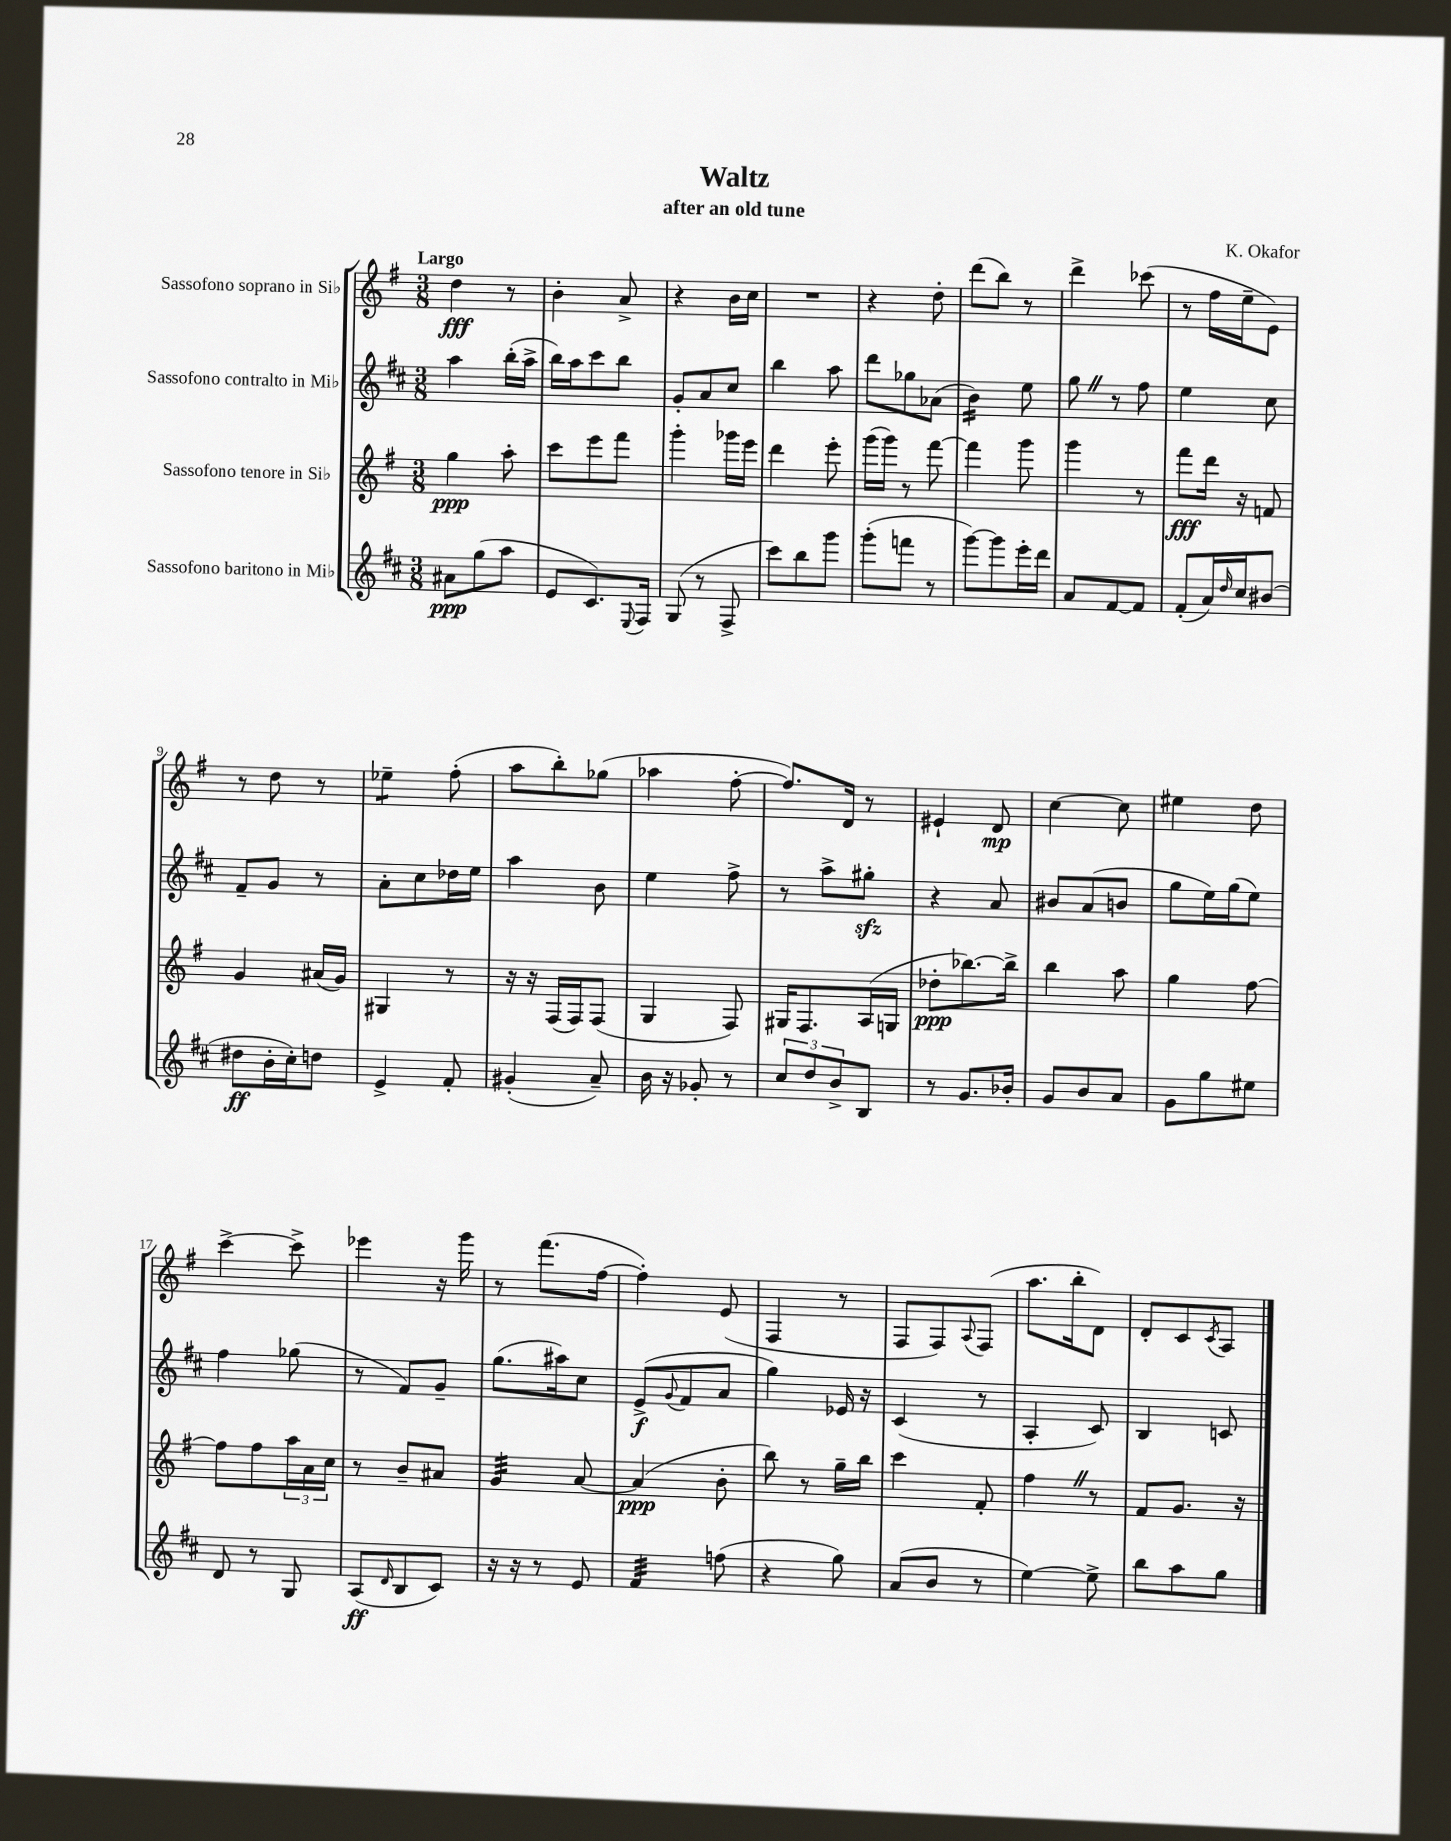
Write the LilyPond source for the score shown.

\header { title = "Waltz" composer = "K. Okafor" subtitle = "after an old tune" }
<<
\new StaffGroup <<
\new Staff = "s0" \with { instrumentName = "Sassofono soprano in Sib" } {
    \clef treble \key g \major \numericTimeSignature \time 3/8 \tempo "Largo"
    d''4\fff r8 |
    b'4-. a'8-> |
    r4 b'16 c''16 |
    R4. |
    r4 d''8-. |
    d'''8( b''8) r8 |
    d'''4-> ces'''8( |
    r8 fis''16 e''16-- e'8) |
    r8 d''8 r8 |
    ees''4:8-- fis''8-.( |
    a''8 b''8-.) ges''8( |
    aes''4 fis''8~-. |
    fis''8.) d'16 r8 |
    eis'4-! d'8\mp |
    c''4~ c''8 |
    eis''4 d''8 |
    c'''4~-> c'''8-> |
    ees'''4 r16 g'''16 |
    r8 fis'''8.( fis''16~ |
    fis''4-.) e'8( |
    fis4 r8 |
    fis8 fis8) \appoggiatura { a8 } fis8( |
    a''8. b''16-. d'8) |
    d'8-. c'8 \acciaccatura { c'8 } a8 \bar "|." |
}
\new Staff = "s1" \with { instrumentName = "Sassofono contralto in Mib" } {
    \clef treble \key d \major \numericTimeSignature \time 3/8
    a''4 b''16-.( a''16-> |
    b''16) a''16 cis'''8 b''8 |
    g'8-. a'8 cis''8 |
    b''4 a''8 |
    d'''8 ges''8 aes'8( |
    b'4:16) e''8 |
    g''8 \once \override BreathingSign.text = \markup { \musicglyph "scripts.caesura.straight" } \breathe r8 fis''8 |
    e''4 cis''8 |
    fis'8-- g'8 r8 |
    a'8-. cis''8 des''16 e''16 |
    a''4 b'8 |
    e''4 fis''8-> |
    r8 a''8-> gis''8-.\sfz |
    r4 a'8 |
    bis'8 a'8( b'8 |
    g''8 e''16) g''16( e''8) |
    fis''4 ges''8( |
    r8 fis'8) g'8-- |
    g''8.( ais''16) cis''8 |
    e'8->\f( \appoggiatura { g'8 } fis'8 a'8 |
    g''4) ees'16 r16 |
    cis'4( r8 |
    a4-. cis'8) |
    b4 c'8 \bar "|." |
}
\new Staff = "s2" \with { instrumentName = "Sassofono tenore in Sib" } {
    \clef treble \key g \major \numericTimeSignature \time 3/8
    g''4\ppp a''8-. |
    c'''8 e'''8 fis'''8 |
    g'''4-. ges'''16 e'''16 |
    d'''4 e'''8-. |
    g'''16( g'''16) r8 fis'''8~ |
    fis'''4 g'''8 |
    g'''4 r8 |
    fis'''8\fff d'''16 r16 f'8 |
    g'4 ais'16( g'16) |
    gis4 r8 |
    r16 r16 fis16( fis16) fis8( |
    g4 fis8) |
    gis16 fis8. a16( g16 |
    des''8-.\ppp bes''8.~) bes''16-> |
    b''4 a''8 |
    g''4 fis''8~ |
    fis''8 fis''8 \tuplet 3/2 { a''16 a'16 c''16 } |
    r8 b'8-- ais'8 |
    g'4:32 a'8~ |
    a'4\ppp( b'8-. |
    b''8) r8 g''16-- b''16 |
    c'''4 fis'8-. |
    fis''4 \once \override BreathingSign.text = \markup { \musicglyph "scripts.caesura.straight" } \breathe r8 |
    fis'8 g'8. r16 \bar "|." |
}
\new Staff = "s3" \with { instrumentName = "Sassofono baritono in Mib" } {
    \clef treble \key d \major \numericTimeSignature \time 3/8
    ais'8\ppp g''8( a''8 |
    e'8 cis'8.) \appoggiatura { e8 } fis16 |
    g8( r8 fis8-> |
    cis'''8) b''8 g'''8 |
    g'''8-.( f'''8 r8 |
    g'''8~) g'''8 e'''16-. d'''16 |
    a'8 fis'8~ fis'8 |
    fis'8-.( a'16) \grace { d''16 } cis''16 bis'8( |
    dis''8\ff b'16-. cis''16-.) d''8 |
    e'4-> fis'8-. |
    gis'4-.( a'8--) |
    b'16 r16 ges'8-. r8 |
    \tuplet 3/2 { cis''8 d''8 b'8-> } b8 |
    r8 g'8. bes'16-. |
    g'8 b'8 a'8 |
    g'8 g''8 eis''8 |
    d'8 r8 g8 |
    a8\ff( \grace { d'16 } b8 cis'8) |
    r16 r16 r8 e'8 |
    fis'4:32 f''8( |
    r4 g''8) |
    a'8( b'8 r8 |
    e''4~) e''8-> |
    b''8 a''8 g''8 \bar "|." |
}
>>
>>
